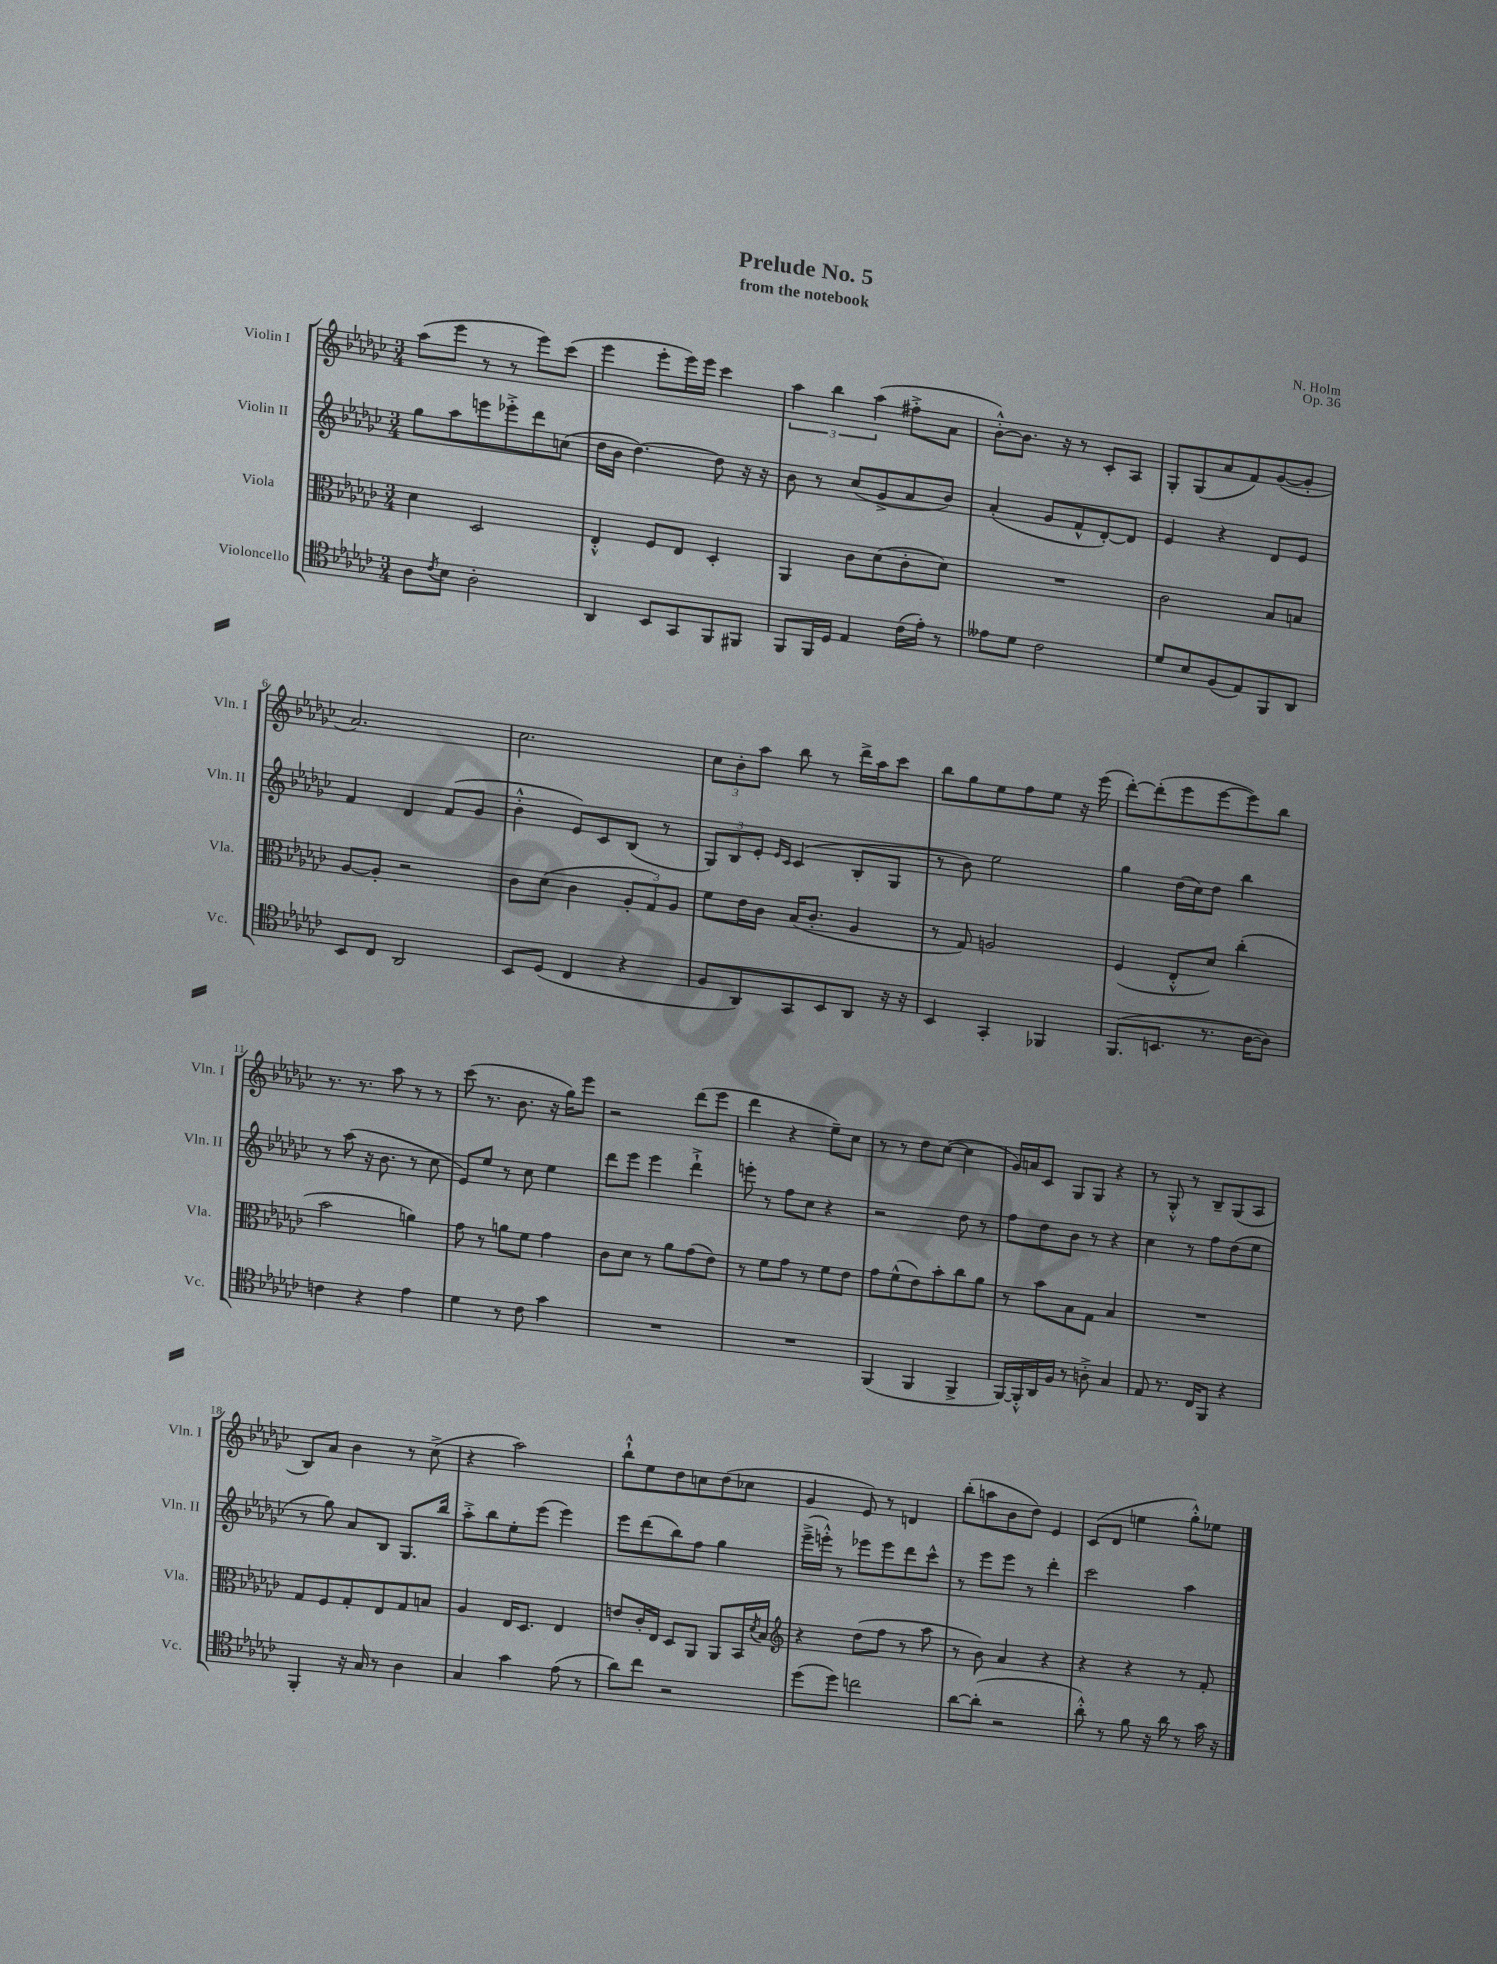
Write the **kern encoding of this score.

**kern	**kern	**kern	**kern
*staff4	*staff3	*staff2	*staff1
*clefC4	*clefC3	*clefG2	*clefG2
*k[b-e-a-d-g-c-]	*k[b-e-a-d-g-c-]	*k[b-e-a-d-g-c-]	*k[b-e-a-d-g-c-]
*M3/4	*M3/4	*M3/4	*M3/4
8A-\L	4d-\	8gg-\L	(8aa-\L
8qc-/	.	.	.
8B-\J	.	8aa-\	8eee-\J
2A-'\	2D-/	8eee\	8r
.	.	8eee-'^\	8r
.	.	8ddd-\	8eee-\L)
.	.	(8cc\J	(8ccc-\J
=	=	=	=
4AA-/	4E-'^^/	16dd-\LL	4eee-\
.	.	16b-\JJ	.
.	.	[4.dd-\)	.
8BB-/L	8F/L	.	8eee-'\L
8GG-/	8E-/J	.	16eee-\L)
.	.	.	16eee-\JJ
8FF/	4D-'/	8dd-\]	4ccc-\
8FF#/J	.	16r	.
.	.	16r	.
=	=	=	=
8FF/L	4AA-/	8b-\	6aa-\
16FF/L	.	8r	.
.	.	.	6bb-\
16D-/JJ	.	.	.
4E-/	8c-\L	(8cc-/L	.
.	.	.	(6aa-\
.	(8d-\	8g-^/	.
(16c-\LL	8c-'\	8a-/	8ff#'^\L
16e-'\JJ)	.	.	.
8r	8d-\J)	8b-/J)	8a-\J
=	=	=	=
8e--\L	2.r	(4a-'/	[8b-'^^\L)
8d-\J	.	.	8.b-\]J
2c-\	.	8g-/L	.
.	.	.	16r
.	.	8f^^/	8r
.	.	[8d-'/)	8c-'/L
.	.	8d-/]J	8A-/J
=	=	=	=
8d-/L	2c-\	4e-/	8G-'/L
8B-/	.	.	(8G-/
(8F/	.	4r	8a-/
8E-/)	.	.	8f/)
8FF/	8B-/L	8d-/L	([8g-/
8AA-/J	8B/J	8e-/J	8g-'/]J
=	=	=	=
8BB-/L	[8A-/L	4f/	2.a-/)
8C-/J	8A-'/]J	.	.
2AA-/	2r	4d-/	.
.	.	(8f/L	.
.	.	8g-/J	.
=	=	=	=
8BB-/L	8c-\L	4b-'^^\	2.cc-\
(8D-/J	(8d-\J	.	.
4C-/	4c-\	8e-/L)	.
.	.	8c-/	.
4r	12A-'/L	(8B-/J	.
.	12G-/)	.	.
.	.	8r	.
.	12A-/J	.	.
=	=	=	=
8F/L	8f\L	12G-/L)	12cc-\L
.	.	12B-/	12b-'\
8AA-/)	16e-\L	.	.
.	.	12e-'/J	12aa-\J
.	16c-\JJ	.	.
.	.	16qqe-/LL	.
.	.	16qqc-/JJ	.
8GG-/	(16B-/LK	(4c-/	8bb-\
.	8.c-'/J	.	.
8BB-/	.	.	8r
8AA-/J	4A-/	8B-'/L	16ddd-^\LL
.	.	.	16aa-\J
16r	.	8G-/J	8ccc-\J
16r	.	.	.
=	=	=	=
4BB-/	8r	8r	8bb-\L
.	8G-/)	8b-\)	8gg-\
4GG-'/	2A/	2ee-\	8ee-\
.	.	.	8ff\
4FF-/	.	.	8ee-\J
.	.	.	16r
.	.	.	(16eee-\
=	=	=	=
(8.FF/L	(4F/	4gg-\	[8ddd-'\L)
.	.	.	(8ddd-'\]
8.BB/J	.	.	.
.	8E-'^^/L	(16dd-\LL	8eee-\
.	.	16cc-\J)	.
8.r	8d-/J)	8dd-\J	[8eee-\
.	(4cc-'\	4bb-\	8eee-\])
[16A-\LK	.	.	.
8A-\]J)	.	.	8bb-\J
=	=	=	=
4c\	2b-\	8r	8.r
.	.	(8aa-\	.
.	.	.	8.r
4r	.	16r	.
.	.	8.b-\	.
.	.	.	8aa-\
4e-\	4a\)	8r	8r
.	.	8cc-\	8r
=	=	=	=
4d-\	8g-\	8e-/L)	(8ccc-\
.	8r	8ee-/J	8.r
8r	8a\L	8r	.
.	.	.	8.b-\
8c-\	8f\J	8cc-\	.
4g-\	4g-\	4ee-\	16r
.	.	.	16gg-\LK)
.	.	.	8eee-\J
=	=	=	=
2.r	8c-\L	8ddd-\L	2r
.	8d-\J	8eee-\J	.
.	8r	4eee-\	.
.	8a-\L	.	.
.	(8g-\	4ddd-`^\	(8ddd-\L
.	8e-\J)	.	8eee-\J
=	=	=	=
2.r	8r	8eee'\	4ddd-\
.	8f\L	8r	.
.	8g-\J	8ff\L	4r
.	8r	8cc-\J	.
.	8f\L	4r	8ee-~\L)
.	8e-\J	.	8cc-\J
=	=	=	=
(4FF/	8g-\L	2r	8r
.	(8f^^\	.	8r
4FF/	8e-\)	.	8dd-\L
.	8b-'\	.	([8cc-\J
4FF^/	8cc-\	8dd-\	4cc-\]
.	8a-\J	8r	.
=	=	=	=
[16FF/LL)	8r	8ff\L	16g-/LL)
16FF'^^/]	.	.	16a/J
16AA-/	8b-\L	8dd-\	8c-/J
16F/JJ	.	.	.
8r	8B-\	8b-\J	8G-/L
8A'^\	8G-\J	8r	8G-/J
4G-/	4B-/	4r	4r
=	=	=	=
8E-/	2.r	4cc-\	8r
8.r	.	.	8G-'^^/
.	.	8r	8r
16C-/LK	.	.	.
8FF/J	.	8ff\L	8B-~/L
4r	.	(8dd-\	(8G-/
.	.	8ee-\J	8A-/J
=	=	=	=
4FF'/	8G-/L	8r	8B-/L)
.	8F/	8gg-\)	8a-/J
16r	8G-'/	8a-/L	4b-\
16G-/	.	.	.
8r	8E-/	8B-/J	.
4A-\	8G-/	8.G-/L	8r
.	8B/J	.	(8cc-^\
.	.	16bb-/Jk	.
=	=	=	=
4G-/	4A-/	8aa-'^\L	4r
.	.	8bb-\	.
4g-\	16E-/LK	8ee-'\	2aa-\)
.	8.D-/J	.	.
.	.	(8eee-\J	.
(8e-\	4E-/	4eee-\)	.
8r	.	.	.
=	=	=	=
8a-\L)	8e/L	8eee-\L	8bb-`^^\L
8cc-\J	16c-'/L	(8ddd-\	8ee-\
.	16E-/JJ	.	.
2r	8D-/L	8bb-\)	8dd-\
.	8AA-/J	8ff\J	8cc\
.	8AA-/L	4gg-\	(8dd-\
.	16BB-/L	.	8cc-\J
.	8qd-/	.	.
.	16B-/JJ	.	.
=	=	=	=
*	*clefG2	*	*
(8dd-\L	4r	(16eee-~^\LL	4g-/
.	.	16eee'^^\JJ)	.
8dd-\J)	.	8r	.
2cc\	(8dd-\L	8eee-\L	8e-/)
.	8ff\J	8eee-\	8r
.	8r	8ddd-\	4d/
.	8aa-\	8ccc-^^\J	.
=	=	=	=
[8a-\L	8r	8r	(8bb-'\L
(8a-'\]J	8b-\)	8eee-\L	8aa\
2r	4a-/	8eee-\J	8b-\
.	.	8r	8dd-\J)
.	4r	4ddd-'\	4e-/
=	=	=	=
8a-'^^\)	4r	2ccc-\	(8c-/L
8r	.	.	8d-/J
8f\	4r	.	4ee\
16r	.	.	.
16a-\	.	.	.
8r	8r	4aa-\	8gg-'^^\L)
16g-\	8f'/	.	8ee-\J
16r	.	.	.
==	==	==	==
*-	*-	*-	*-
